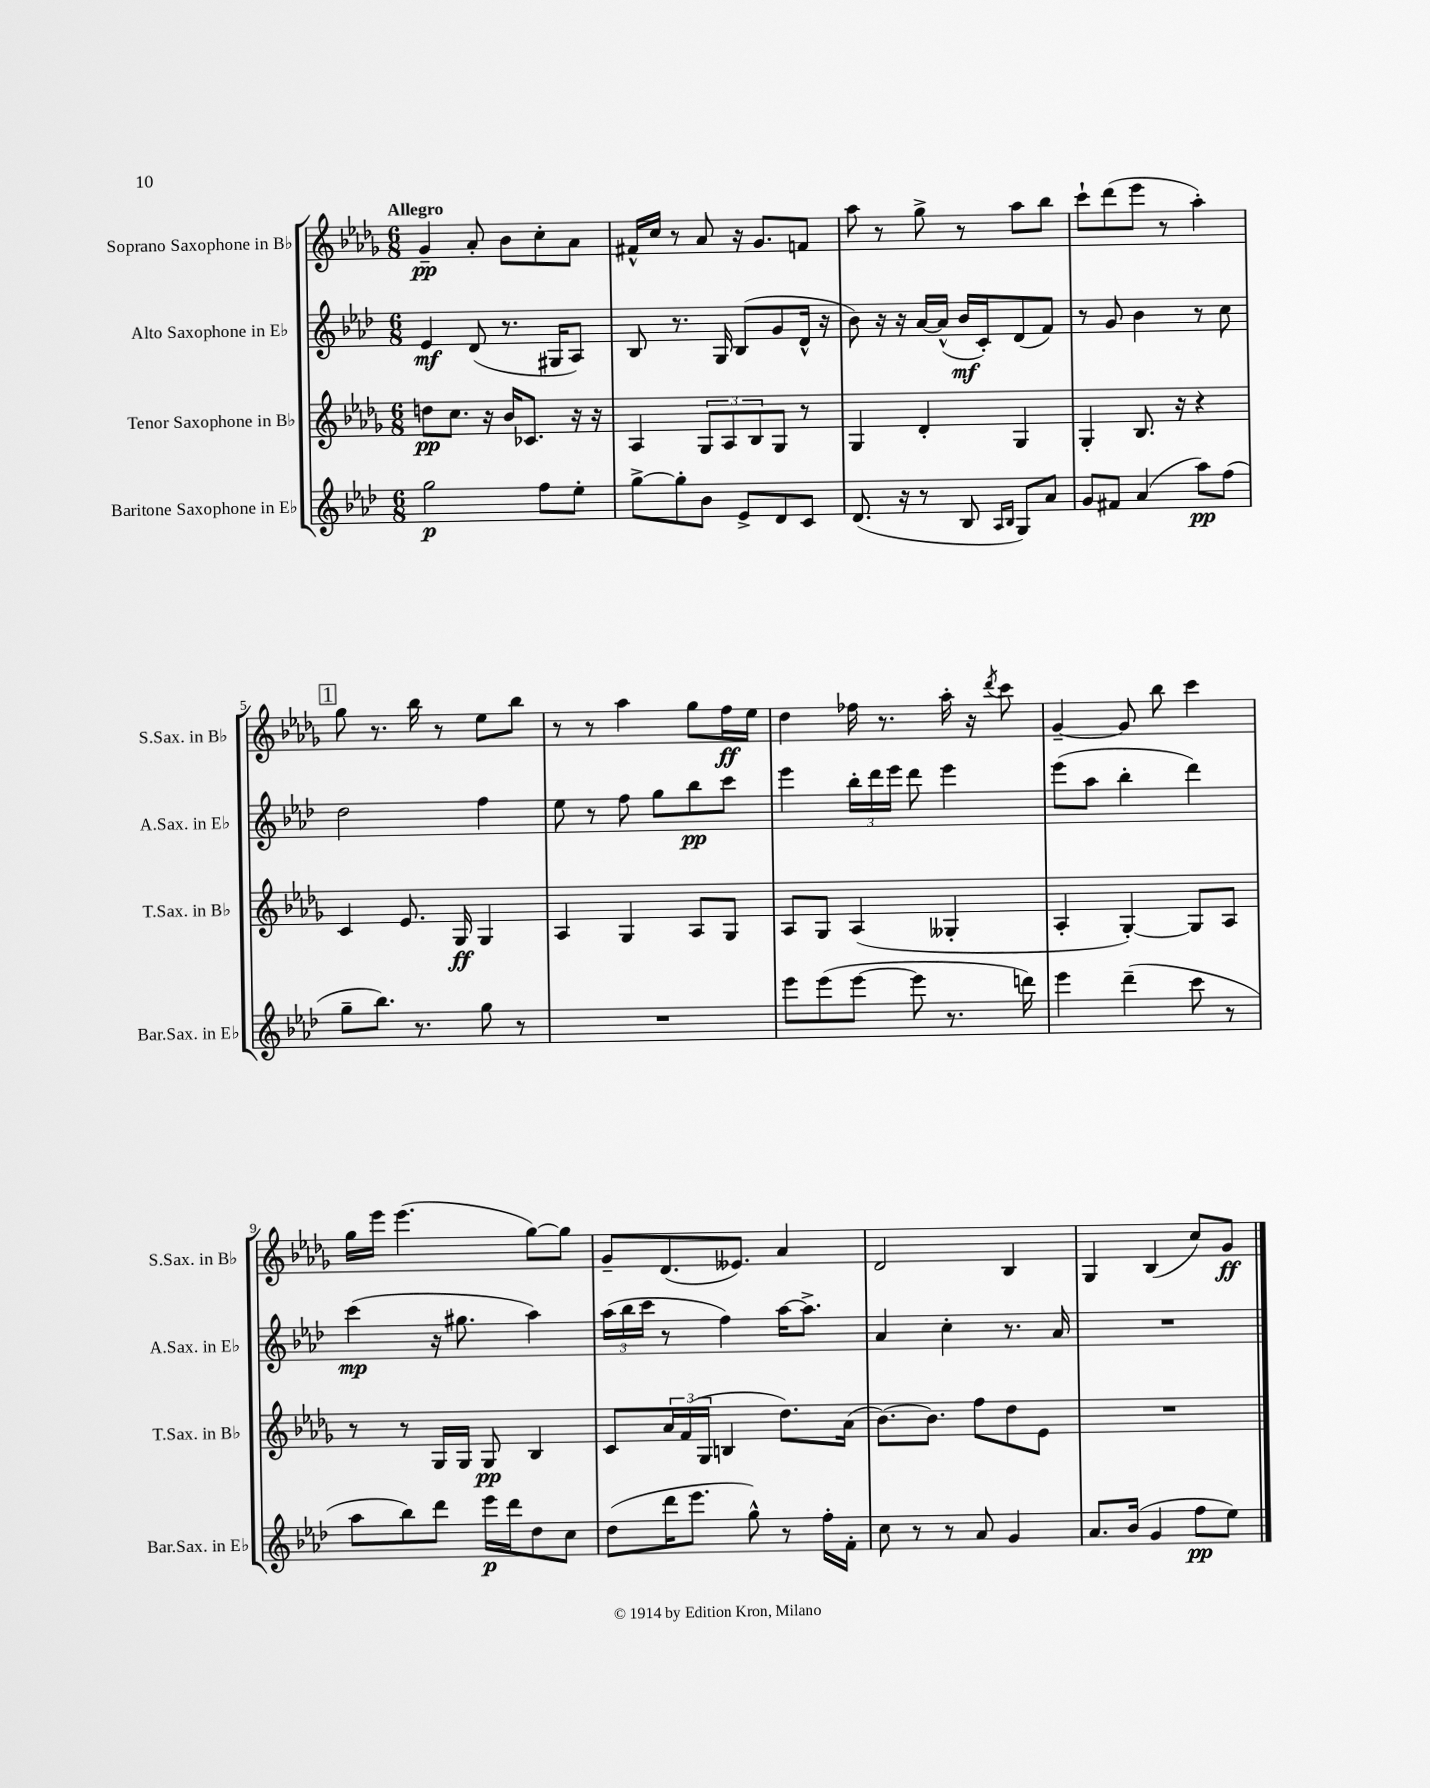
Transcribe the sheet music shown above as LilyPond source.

<<
\new StaffGroup <<
\new Staff = "s0" \with { instrumentName = "Soprano Saxophone in Bb" shortInstrumentName = "S.Sax. in Bb" } {
    \clef treble \key des \major \numericTimeSignature \time 6/8 \tempo "Allegro"
    ges'4--\pp aes'8-. bes'8 c''8-. aes'8 |
    fis'16-^ c''16 r8 aes'8 r16 ges'8. f'8 |
    aes''8 r8 ges''8-> r8 aes''8 bes''8 |
    c'''8-! des'''8( ees'''8 r8 aes''4-.) |
    \mark \markup { \box "1" } ges''8 r8. bes''16 r8 ees''8 bes''8 |
    r8 r8 aes''4 ges''8 f''16\ff ees''16 |
    des''4 fes''16 r8. aes''16-. r16 \acciaccatura { des'''8 } c'''8 |
    ges'4~-- ges'8 bes''8 c'''4 |
    ges''16 ees'''16 ees'''4.( ges''8~) ges''8 |
    ges'8-- des'8.( eeses'8.) aes'4 |
    des'2 bes4 |
    ges4 bes4( c''8) ges'8\ff \bar "|." |
}
\new Staff = "s1" \with { instrumentName = "Alto Saxophone in Eb" shortInstrumentName = "A.Sax. in Eb" } {
    \clef treble \key aes \major \numericTimeSignature \time 6/8
    ees'4\mf des'8( r8. gis16 aes8) |
    bes8 r8. g16 bes8( g'8 des'16-^ r16 |
    bes'8) r16 r16 aes'16~ aes'16-^( bes'16\mf c'16-.) des'8( f'8) |
    r8 g'8 bes'4 r8 c''8 |
    \mark \markup { \box "1" } des''2 f''4 |
    ees''8 r8 f''8 g''8 bes''8\pp c'''8 |
    ees'''4 \tuplet 3/2 { bes''16-. des'''16 ees'''16 } des'''8 ees'''4 |
    ees'''8( aes''8 bes''4-. des'''4) |
    c'''4\mp( r16 gis''8. aes''4) |
    \tuplet 3/2 { aes''16( bes''16 c'''16 } r8 f''4) aes''16~ aes''8.-> |
    aes'4 c''4-. r8. aes'16 |
    R2. \bar "|." |
}
\new Staff = "s2" \with { instrumentName = "Tenor Saxophone in Bb" shortInstrumentName = "T.Sax. in Bb" } {
    \clef treble \key des \major \numericTimeSignature \time 6/8
    d''8\pp c''8. r16 bes'16 ces'8. r16 r16 |
    aes4 \tuplet 3/2 { ges8 aes8 bes8 } ges8 r8 |
    ges4 des'4-. ges4 |
    ges4-. bes8. r16 r4 |
    \mark \markup { \box "1" } c'4 ees'8. ges16\ff ges4 |
    aes4 ges4 aes8 ges8 |
    aes8 ges8 aes4( geses4-. |
    aes4-. ges4~-.) ges8 aes8 |
    r8 r8 ges16 ges16 ges8\pp bes4 |
    c'8 \tuplet 3/2 { aes'16 f'16( ges16 } b4 des''8.) aes'16( |
    bes'8.~) bes'8. f''8 des''8 ees'8 |
    R2. \bar "|." |
}
\new Staff = "s3" \with { instrumentName = "Baritone Saxophone in Eb" shortInstrumentName = "Bar.Sax. in Eb" } {
    \clef treble \key aes \major \numericTimeSignature \time 6/8
    g''2\p f''8 ees''8-. |
    g''8~-> g''8-. bes'8 ees'8-> des'8 c'8 |
    des'8.( r16 r8 bes8 \grace { aes16 bes16 } g8) aes'8 |
    g'8 fis'8 aes'4( aes''8\pp) f''8( |
    \mark \markup { \box "1" } g''8-- bes''8.) r8. g''8 r8 |
    R2. |
    ees'''8 ees'''8( ees'''8~ ees'''8 r8. d'''16) |
    ees'''4 des'''4--( c'''8 r8 |
    aes''8 bes''8) des'''8 ees'''16\p des'''16 des''8 c''8 |
    des''8( des'''16 ees'''8. g''8-^) r8 f''16-. f'16-. |
    c''8 r8 r8 aes'8 g'4 |
    aes'8. bes'16( g'4 f''8\pp ees''8) \bar "|." |
}
>>
>>
